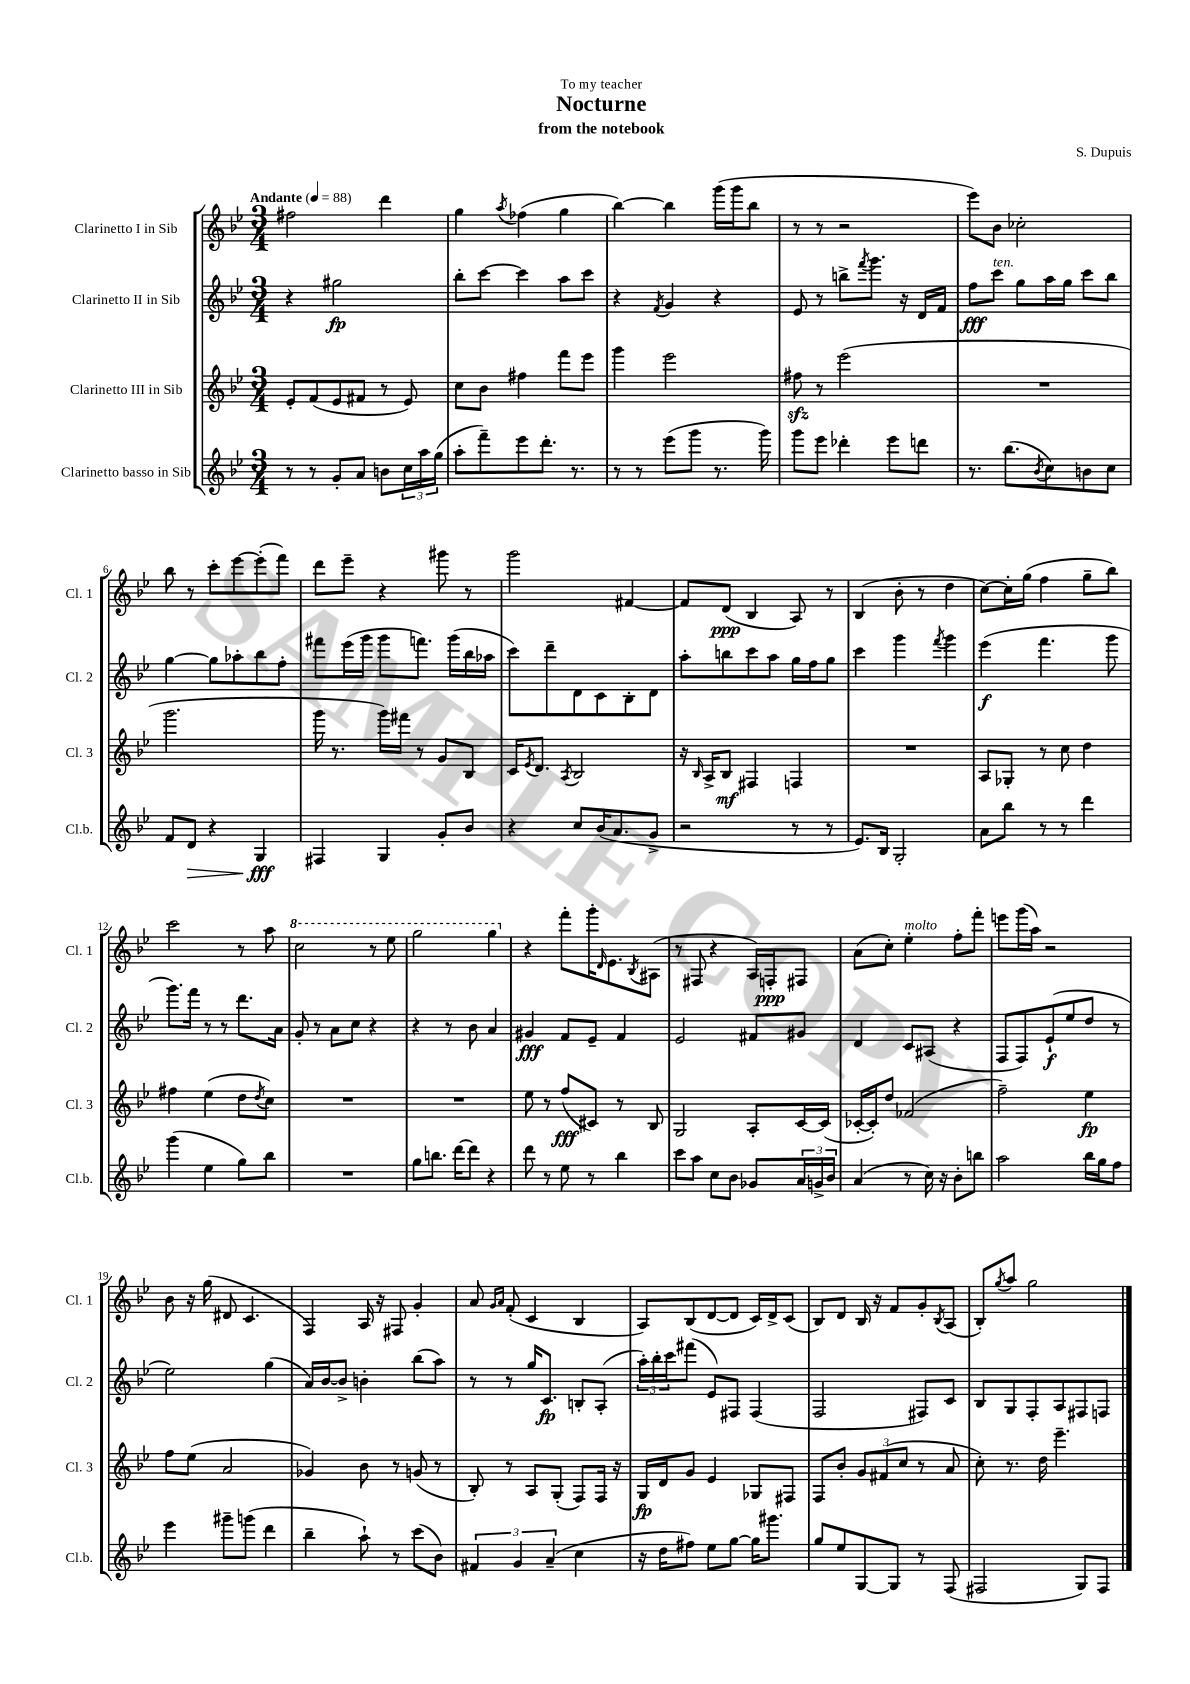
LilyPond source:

\header { title = "Nocturne" composer = "S. Dupuis" subtitle = "from the notebook" dedication = "To my teacher" }
<<
\new StaffGroup <<
\new Staff = "s0" \with { instrumentName = "Clarinetto I in Sib" shortInstrumentName = "Cl. 1" } {
    \clef treble \key bes \major \numericTimeSignature \time 3/4 \tempo "Andante" 4 = 88
    fis''2 d'''4 |
    g''4 \acciaccatura { a''8 } fes''4( g''4 |
    bes''4~) bes''4 g'''16( g'''16 bes''8 |
    r8 r8 r2 |
    ees'''8) bes'8 ces''2-. |
    bes''8 r8 c'''8-. ees'''8~ ees'''8-.( f'''8) |
    d'''8 ees'''8-- r4 gis'''8 r8 |
    g'''2 fis'4~ |
    fis'8 d'8\ppp( bes4 a8) r8 |
    bes4( bes'8-. r8 d''4 |
    c''8~) c''16-. g''16( f''4 g''8-- bes''8) |
    c'''2 r8 a''8 |
    \ottava #1 c'''2 r8 ees'''8 |
    g'''2 g'''4 \ottava #0 |
    r4 f'''8-. g'''16-. \grace { d'16 } ees'8. \acciaccatura { bes8 } ais8( |
    r8 fis8 r4 a16) f16-.\ppp fis8 |
    a'8( c''8-.) ees''4-.^\markup { \italic "molto" } f''8-. f'''8-. |
    e'''8 g'''16( a''16) r2 |
    bes'8 r16 g''16( dis'8 c'4. |
    f4) a16 r16 fis8 g'4-. |
    a'8 \grace { g'16 a'16 } f'8-.( c'4 bes4 |
    a8) bes8( d'8~ d'8 c'16) d'16-> c'8( |
    bes8) d'8 bes16 r16 f'8 g'8-. \acciaccatura { bes8 } a8( |
    bes8-.) \acciaccatura { g''8 } a''8 g''2 \bar "|." |
}
\new Staff = "s1" \with { instrumentName = "Clarinetto II in Sib" shortInstrumentName = "Cl. 2" } {
    \clef treble \key bes \major \numericTimeSignature \time 3/4
    r4 gis''2\fp |
    bes''8-. c'''8~ c'''4 a''8 c'''8 |
    r4 \acciaccatura { f'8 } g'4 r4 |
    ees'8 r8 b''8-> \acciaccatura { f'''8 } g'''8. r16 d'16 f'16 |
    f''8\fff c'''8^\markup { \italic "ten." } g''8 a''16 g''16 c'''8 bes''8 |
    g''4~ g''8 aes''8-. bes''8 f''8-. |
    fis'''8 ees'''16( g'''16 g'''8 f'''8.) g'''16( bes''16 aes''16 |
    c'''8) d'''8-- d'8 c'8 bes8-. d'8 |
    a''8-. b''8 c'''8 a''8 g''16 f''16 g''8 |
    c'''4 g'''4 \acciaccatura { f'''8 } g'''4 |
    ees'''4\f( f'''4. g'''8 |
    g'''8.) f'''16 r8 r8 d'''8. a'16 |
    g'8-. r8 a'8 c''8 r4 |
    r4 r8 bes'8 a'4 |
    gis'4\fff f'8 ees'8-- f'4 |
    ees'2 fis'8 gis'8 |
    d'4 c'8 ais8( r4 |
    f8 f8) ees'8-!\f( ees''8 d''8 r8 |
    ees''2) g''4( |
    a'16) bes'16~ bes'8-> b'4-. bes''8( a''8) |
    r8 r8 g''16 c'8.\fp b8-. a8-.( |
    \tuplet 3/2 { a''16-.) bes''16-. c'''16 } fis'''8( ees'8) fis8 fis4( |
    f2 fis8) c'8 |
    bes8 g8 f8-. a8 fis8 f8 \bar "|." |
}
\new Staff = "s2" \with { instrumentName = "Clarinetto III in Sib" shortInstrumentName = "Cl. 3" } {
    \clef treble \key bes \major \numericTimeSignature \time 3/4
    ees'8-. f'8( ees'8 fis'8 r8 ees'8) |
    c''8 bes'8 fis''4 f'''8 ees'''8 |
    g'''4 ees'''2 |
    fis''8\sfz r8 ees'''2( |
    R2. |
    g'''2. |
    g'''16 r8. g'''16) fis'''16 r8 g'8 bes8 |
    c'16 \acciaccatura { ees'8 } d'8. \acciaccatura { a8 } bes2 |
    r16 \grace { bes16 } a16-> bes8\mf fis4 f4 |
    R2. |
    a8 ges8-. r8 c''8 d''4 |
    fis''4 ees''4( d''8 \acciaccatura { d''8 } c''8) |
    R2. |
    R2. |
    ees''8 r8 f''8\fff( cis'8) r8 bes8 |
    g2 a8-. c'16~ c'16( |
    ces'16~-. ces'16-.) d''8 fes'2( |
    f''2--) ees''4\fp |
    f''8 ees''8( a'2 |
    ges'4) bes'8 r8 g'8( r8 |
    bes8-.) r8 a8 g8-.( f8) f16 r16 |
    g16\fp d'16 g'8 ees'4 ges8 fis8 |
    f8 bes'8-. \tuplet 3/2 { g'8 fis'8( c''8 } r8 a'8 |
    c''8-.) r8. d''16 ees'''4.-- \bar "|." |
}
\new Staff = "s3" \with { instrumentName = "Clarinetto basso in Sib" shortInstrumentName = "Cl.b." } {
    \clef treble \key bes \major \numericTimeSignature \time 3/4
    r8 r8 g'8-. a'8 b'8 \tuplet 3/2 { c''16 a''16 g''16( } |
    a''8-. f'''8--) ees'''8 d'''8.-. r8. |
    r8 r8 ees'''8( g'''8 r8. g'''16) |
    g'''8 ees'''8 des'''4-. ees'''8 d'''8 |
    r8. bes''8.( \acciaccatura { bes'8 } c''8) b'8 c''8 |
    f'8 d'8\> r4 g4\fff\! |
    fis4 g4 g'8-. bes'8 |
    r4 c''8 bes'16( a'8. g'8-> |
    r2 r8 r8 |
    ees'8.) bes16 g2-. |
    a'8 bes''8 r8 r8 d'''4 |
    g'''4( ees''4 g''8) bes''8 |
    R2. |
    g''8 b''8. d'''16~ d'''8 r4 |
    d'''8 r8 ees''8 r8 bes''4 |
    c'''8 a''8 c''8 bes'8 ges'8 \tuplet 3/2 { a'16 g'16-> bes'16 } |
    a'4( r8 c''16) r16 bes'8-. b''8 |
    a''2 bes''16 g''16 f''8 |
    ees'''4 gis'''8-- g'''8( d'''4 |
    bes''4-- a''8-!) r8 c'''8( bes'8) |
    \tuplet 3/2 { fis'4 g'4 a'4--( } c''4 |
    r16 d''16 fis''8) ees''8 g''8~ g''16 gis'''8. |
    g''8 ees''8 g8~ g8 r8 f8( |
    fis2 g8) fis8 \bar "|." |
}
>>
>>
